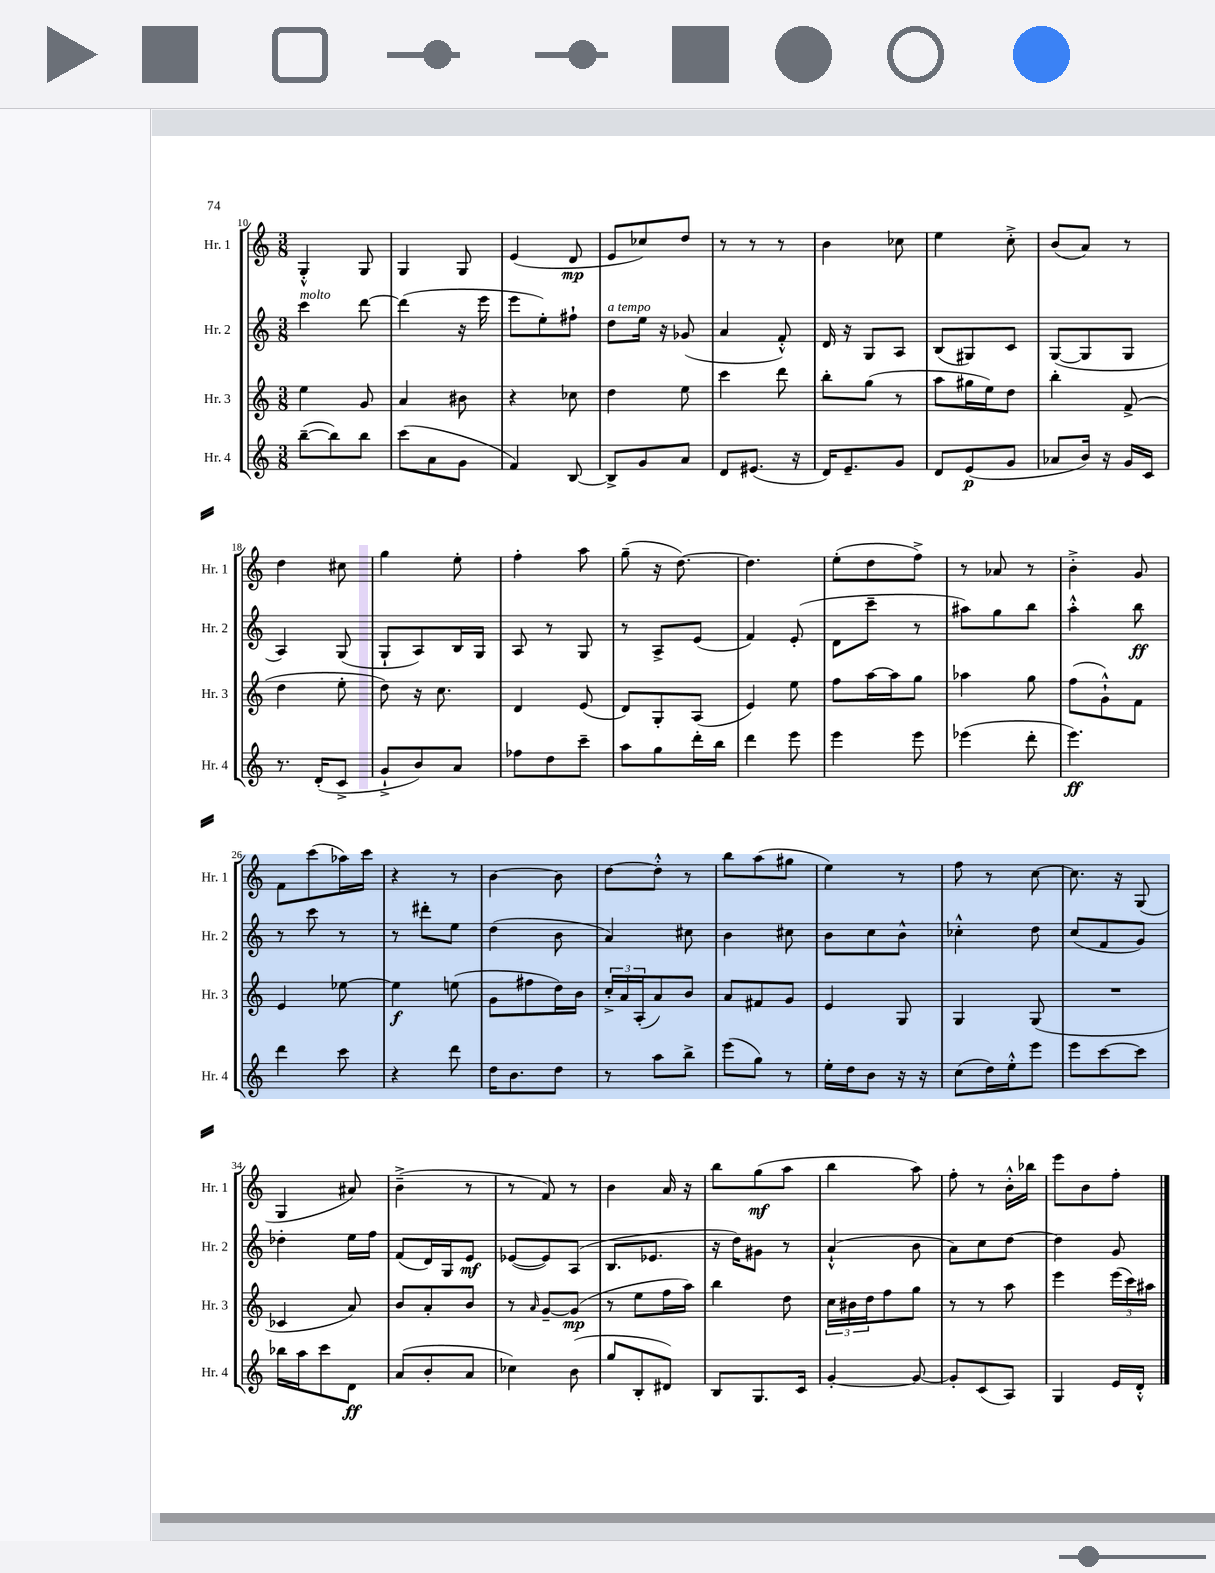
<<
\new StaffGroup <<
\new Staff = "s0" \with { instrumentName = "Hr. 1" shortInstrumentName = "Hr. 1" } {
    \clef treble \key c \major \numericTimeSignature \time 3/8
    g4-.-^ g8 |
    g4 g8 |
    e'4( d'8\mp |
    e'8 ces''8) d''8 |
    r8 r8 r8 |
    b'4 ces''8 |
    e''4 c''8-.-> |
    b'8( a'8) r8 |
    d''4 cis''8 |
    g''4 e''8-. |
    f''4-. a''8 |
    g''8--( r16 d''8.~) |
    d''4. |
    e''8-.( d''8 f''8->) |
    r8 aes'8 r8 |
    b'4-.-> g'8 |
    f'8 c'''8( aes''16) c'''16 |
    r4 r8 |
    b'4~ b'8 |
    d''8~ d''8-.-^ r8 |
    b''8 a''8( gis''8 |
    e''4) r8 |
    f''8 r8 c''8~ |
    c''8. r16 g8( |
    g4 ais'8) |
    b'4--->( r8 |
    r8 f'8) r8 |
    b'4 a'16 r16 |
    b''8 g''8\mf( a''8 |
    b''4 a''8) |
    f''8-. r8 b'16-.-^ bes''16 |
    e'''8 b'8 f''8-. \bar "|." |
}
\new Staff = "s1" \with { instrumentName = "Hr. 2" shortInstrumentName = "Hr. 2" } {
    \clef treble \key c \major \numericTimeSignature \time 3/8
    c'''4^\markup { \italic "molto" } d'''8~ |
    d'''4( r16 e'''16 |
    e'''8 e''8-.) fis''8-! |
    d''8^\markup { \italic "a tempo" } e''16 r16 ges'8( |
    a'4 f'8-.-^) |
    d'16 r16 g8 a8 |
    b8( gis8) c'8 |
    g8~( g8 g8 |
    a4) g8( |
    g8-! a8) b16 g16 |
    a8 r8 g8 |
    r8 a8-> e'8( |
    f'4) e'8-.( |
    d'8 c'''8-- r8 |
    ais''8) g''8 b''8 |
    a''4-.-^ b''8\ff |
    r8 c'''8 r8 |
    r8 dis'''8-. e''8 |
    d''4( b'8 |
    a'4) cis''8 |
    b'4 cis''8 |
    b'8 c''8 b'8-^ |
    ces''4-.-^ d''8 |
    c''8( f'8 g'8) |
    des''4-. e''16 f''16 |
    f'8( d'16) g16 e'8\mf |
    ees'8~( ees'8) a8( |
    b8. ees'8. |
    r16 d''16) gis'8 r8 |
    a'4-!-^( b'8 |
    a'8) c''8 d''8~ |
    d''4 g'8 \bar "|." |
}
\new Staff = "s2" \with { instrumentName = "Hr. 3" shortInstrumentName = "Hr. 3" } {
    \clef treble \key c \major \numericTimeSignature \time 3/8
    e''4 g'8 |
    a'4 bis'8 |
    r4 ces''8 |
    d''4 e''8 |
    c'''4 d'''8 |
    b''8-. g''8( r8 |
    a''8 gis''16 e''16) d''8 |
    b''4-. f'8->( |
    d''4 e''8-. |
    d''8) r16 c''8. |
    d'4 e'8( |
    d'8) g8-. a8( |
    e'4) e''8 |
    f''8 a''16~ a''16 g''8 |
    aes''4 g''8 |
    f''8( g'8-!-^) f'8 |
    e'4 ees''8~ |
    ees''4\f e''8( |
    g'8 fis''8 d''16) b'16 |
    \tuplet 3/2 { c''16-.-> a'16 a16-.( } a'8) b'8 |
    a'8 fis'8 g'8 |
    e'4 g8 |
    g4 g8( |
    R4. |
    ces'4 a'8) |
    b'8 a'8-. b'8 |
    r8 \grace { a'16 } g'8~-- g'8\mp( |
    r8 e''8 f''16 a''16) |
    b''4 d''8 |
    \tuplet 3/2 { c''16 bis'16 d''16 } f''8 g''8 |
    r8 r8 a''8 |
    e'''4 \tuplet 3/2 { e'''16( c'''16) ais''16 } \bar "|." |
}
\new Staff = "s3" \with { instrumentName = "Hr. 4" shortInstrumentName = "Hr. 4" } {
    \clef treble \key c \major \numericTimeSignature \time 3/8
    b''8~--( b''8) b''8 |
    c'''8( a'8 g'8 |
    f'4) b8~ |
    b8-> g'8 a'8 |
    d'8 eis'8.( r16 |
    d'16) e'8.-- g'8 |
    d'8 e'8\p( g'8 |
    aes'8 b'16) r16 g'16 c'16 |
    r8. d'16-.( c'8-> |
    g'8-!-> b'8) a'8 |
    fes''8 d''8 c'''8-- |
    a''8 g''8 d'''16-. b''16 |
    d'''4 e'''8 |
    e'''4 e'''8 |
    ees'''4( d'''8-. |
    e'''4.\ff) |
    d'''4 c'''8 |
    r4 d'''8 |
    d''16 b'8. d''8 |
    r8 a''8 b''8-> |
    e'''8( g''8) r8 |
    e''16-. d''16 b'8 r16 r16 |
    c''8( d''16) e''16-.-^ e'''8 |
    e'''8 c'''8~ c'''8 |
    bes''16 a''16 c'''8 d'8\ff |
    a'8( b'8-. a'8 |
    ces''4) b'8( |
    g''8 b8-. dis'8) |
    b8 g8. c'16 |
    g'4~-. g'8~ |
    g'8-. c'8( a8) |
    g4 e'16 d'16-.-^ \bar "|." |
}
>>
>>
\layout { \context { \Score currentBarNumber = #10 } }
